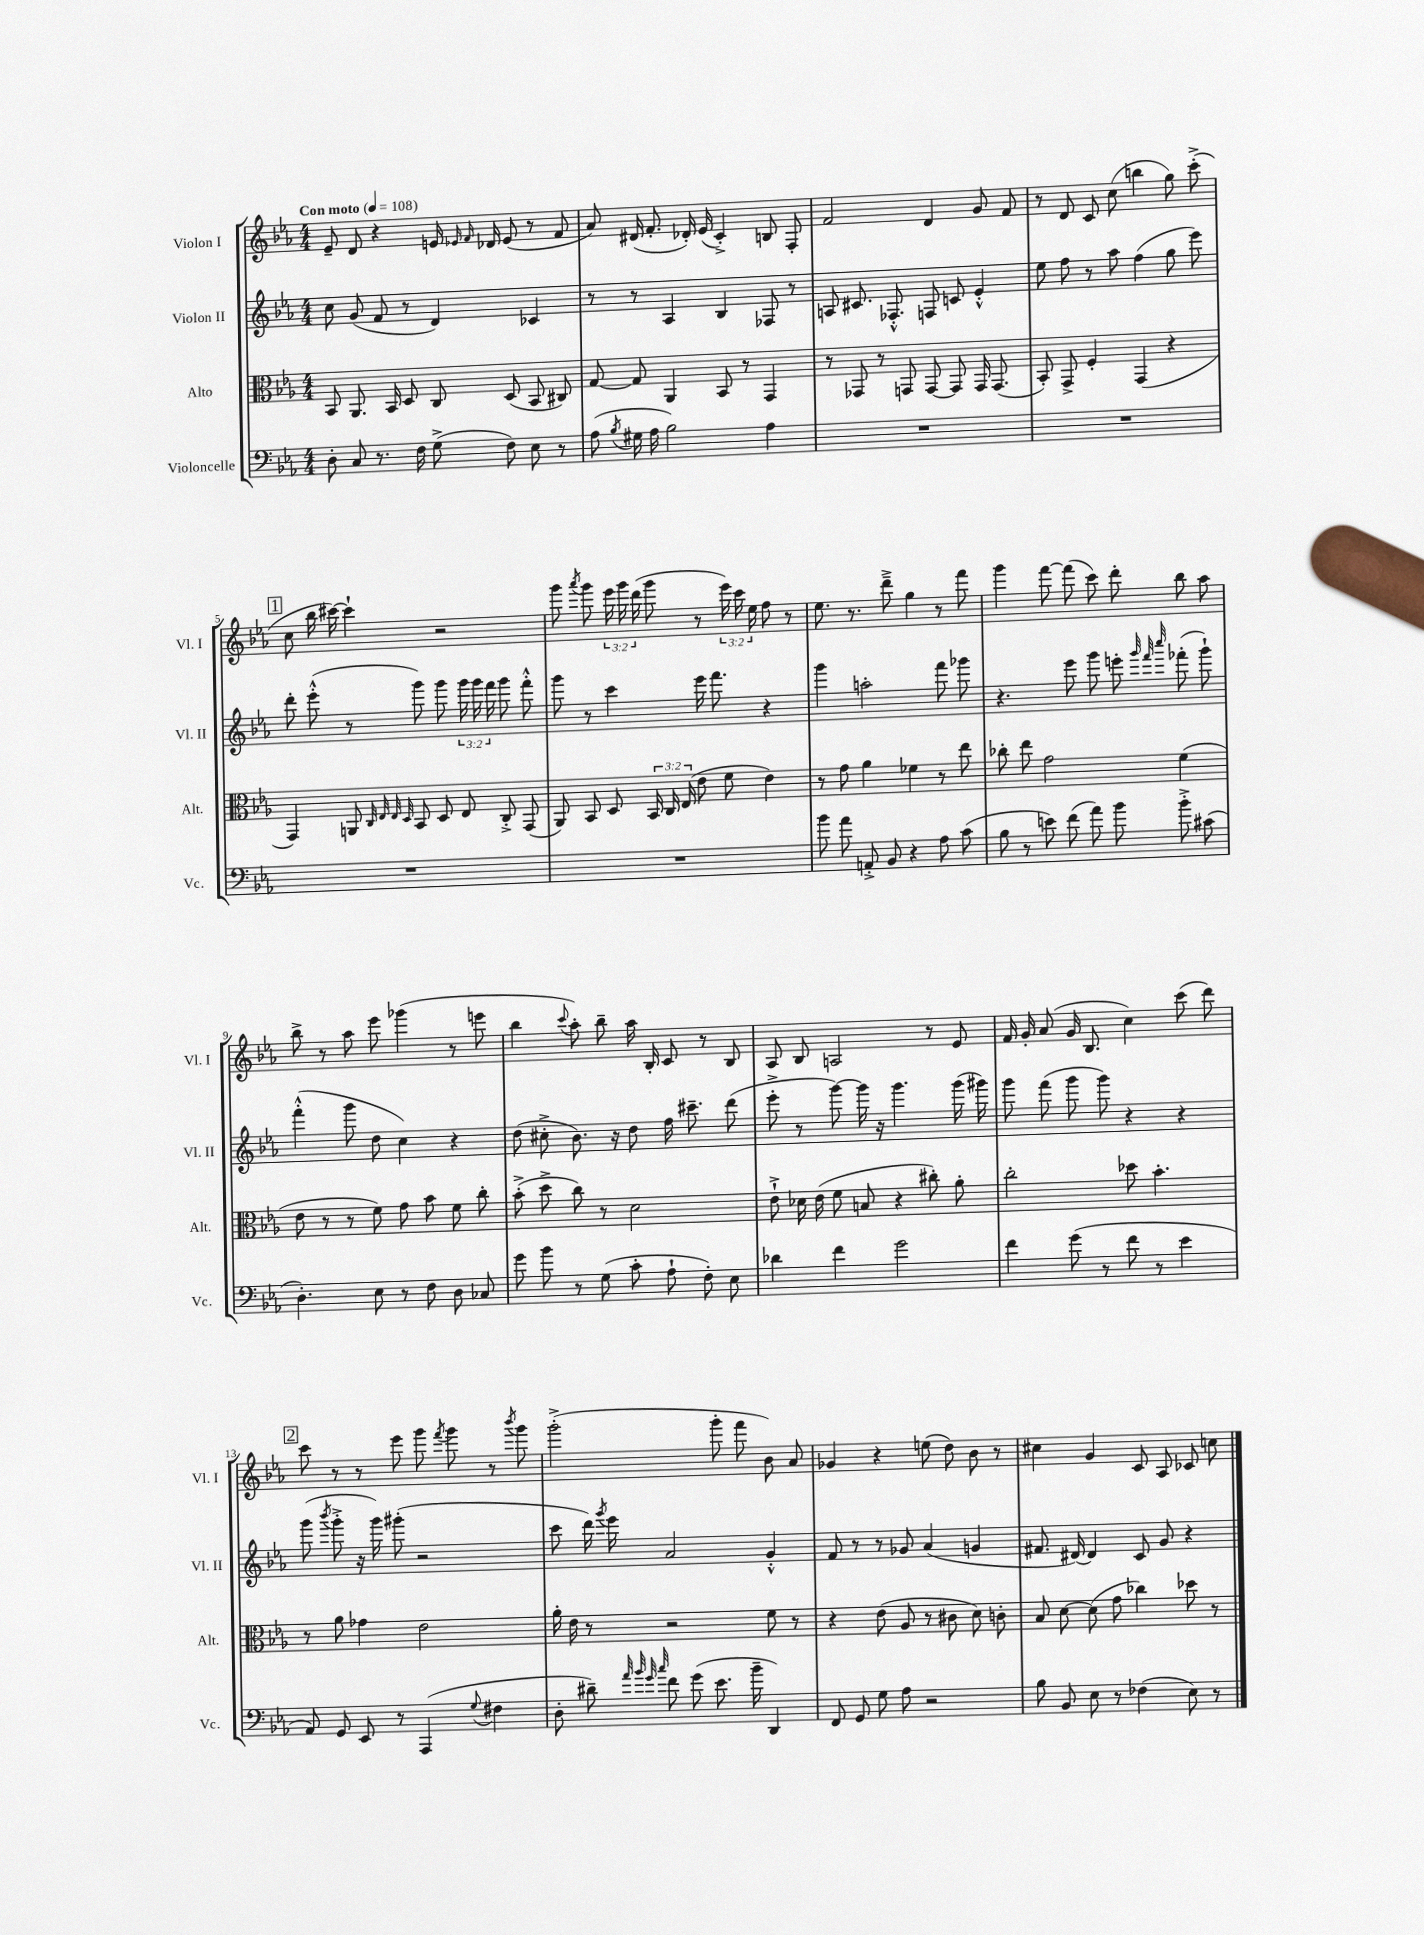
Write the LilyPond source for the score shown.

<<
\new StaffGroup <<
\new Staff = "s0" \with { instrumentName = "Violon I" shortInstrumentName = "Vl. I" } {
    \clef treble \key ees \major \numericTimeSignature \time 4/4 \override Staff.TupletNumber.text = #tuplet-number::calc-fraction-text \tempo "Con moto" 4 = 108
    \autoBeamOff ees'8-- d'8 r4 e'16 \grace { ees'16 f'16 } des'16 ees'8( r8 f'8 |
    aes'8) dis'16( f'8.-. des'16-.) ees'16( c'4-.->) b8 f8-. |
    f'2 d'4 g'8 f'8 |
    r8 d'8 c'8 c''8( b''4 g''8) c'''8-.->( |
    \mark \markup { \box "1" } c''8 bes''16 cis'''16~) cis'''4-! r2 |
    g'''8 \acciaccatura { aes'''8 } g'''8 \tuplet 3/2 { ees'''16 g'''16 d'''16( } g'''8 r8 \tuplet 3/2 { ees'''16) c'''16 ees''16 } f''8 r8 |
    ees''8. r8. d'''8---> g''4 r8 f'''8 |
    g'''4 f'''8~ f'''8( c'''8) d'''8-. bes''8 aes''8 |
    bes''8-> r8 aes''8 ees'''8 ges'''4( r8 e'''8 |
    bes''4 \appoggiatura { c'''8 } aes''8-.) bes''8-- aes''16 bes16-. c'8 r8 bes8 |
    aes8 bes8 a2 r8 ees'8 |
    f'16 g'16-. aes'8( g'16 bes8. c''4) c'''8( d'''8) |
    \mark \markup { \box "2" } c'''8 r8 r8 ees'''8 g'''8 \acciaccatura { f'''8 } g'''8 r8 \acciaccatura { bes'''8 } g'''8 |
    g'''2-.->( g'''8-. f'''8 bes'8) aes'8 |
    ges'4 r4 e''8( d''8) bes'8 r8 |
    cis''4 g'4 c'8 aes8 ces'8 c''8 \bar "|." |
}
\new Staff = "s1" \with { instrumentName = "Violon II" shortInstrumentName = "Vl. II" } {
    \clef treble \key ees \major \numericTimeSignature \time 4/4 \override Staff.TupletNumber.text = #tuplet-number::calc-fraction-text
    \autoBeamOff c''8 g'8( f'8 r8 d'4) ces'4 |
    r8 r8 aes4 bes4 fes8 r8 |
    a8 cis'8. fes8.-.-^ f8 c'8 ees'4-.-^ |
    ees''8 f''8 r8 aes''8 f''4( g''8 ees'''8) |
    \mark \markup { \box "1" } d'''8-. ees'''8-.-^( r8 g'''8) g'''8 \tuplet 3/2 { g'''16 g'''16 f'''16 } g'''8 f'''8-.-^ |
    g'''8 r8 c'''4 ees'''16 f'''8. r4 |
    g'''4 a''2-. f'''8 ges'''8 |
    r4. ees'''8 g'''8 e'''8-. \grace { g'''32 f'''32 c''''32 } fes'''8-.( g'''8-!) |
    f'''4-.-^( g'''8 d''8 c''4) r4 |
    d''8( cis''8-.-> bes'8.) r16 d''8 f''16 cis'''8.-- d'''8( |
    ees'''8-.-> r8 g'''8~) g'''16 r16 g'''4. g'''16( gis'''16) |
    g'''8 f'''8( g'''8 g'''8) r4 r4 |
    \mark \markup { \box "2" } g'''8( \acciaccatura { bes'''8 } g'''8-.-> r16 g'''16) gis'''8-.( r2 |
    c'''8 d'''16) \acciaccatura { g'''8 } ees'''16 aes'2 g'4-.-^ |
    f'8 r8 r8 ges'8 aes'4( g'4 |
    fis'8. dis'16~) dis'4 c'8 g'8 r4 \bar "|." |
}
\new Staff = "s2" \with { instrumentName = "Alto" shortInstrumentName = "Alt." } {
    \clef alto \key ees \major \numericTimeSignature \time 4/4 \override Staff.TupletNumber.text = #tuplet-number::calc-fraction-text
    \autoBeamOff bes,8 aes,8. bes,16 d8 c8 d8( bes,8 cis8) |
    g8~ g8 aes,4 bes,8 r8 g,4 |
    r8 ges,8 r8 g,8 g,8~ g,8 g,16 g,8.( |
    bes,8-.) g,8-> f4-. g,4( r4 |
    \mark \markup { \box "1" } g,4) a,8 \grace { c32 ees32 ees32 d32 } bes,8 d8 ees8 c8-.-> g,8( |
    aes,8) bes,8 d8 \tuplet 3/2 { bes,16 c16 ees16( } ees'8 f'8 ees'4) |
    r8 g'8 aes'4 fes'4 r8 ees''8 |
    ces''8-. ees''8 g'2 f'4( |
    ees'8 r8 r8 f'8) g'8 bes'8 f'8 c''8-. |
    bes'8-.->( d''8-> c''8) r8 d'2 |
    ees'8-!-> des'16 ees'16( f'8 b8 r4 cis''8-.) aes'8-. |
    c''2-. des''8 bes'4.-. |
    \mark \markup { \box "2" } r8 aes'8 ges'4 ees'2 |
    aes'16-. ees'16 r8 r2 f'8 r8 |
    r4 ees'8( aes8 r8 cis'8 d'8) c'8-. |
    bes8 d'8~ d'8( g'8 ces''4) des''8 r8 \bar "|." |
}
\new Staff = "s3" \with { instrumentName = "Violoncelle" shortInstrumentName = "Vc." } {
    \clef bass \key ees \major \numericTimeSignature \time 4/4
    \autoBeamOff d8-. c8 r8. f16 g8->( f8) ees8 r8 |
    aes8( \acciaccatura { bes8 } gis16 aes16 bes2) aes4 |
    R1 |
    R1 |
    \mark \markup { \box "1" } R1 |
    R1 |
    bes'8 aes'8 a,8-.-> bes,8 r4 aes8 c'8( |
    bes8 r8 e'8) f'8( aes'8) bes'8 bes'8-.-> cis'8( |
    d4.-.) ees8 r8 f8 d8 ces8 |
    g'8 bes'8 r8 g8( c'8-. aes8-! f8-.) ees8 |
    des'4 f'4 g'2 |
    f'4 g'8( r8 f'8 r8 ees'4 |
    \mark \markup { \box "2" } aes,8) g,8 ees,8 r8 aes,,4( \appoggiatura { g8 } fis4 |
    d8-. dis'8--) \grace { aes'32 bes'32 g'32 c''32 } f'8 g'8( ees'8. bes'16-- d,4) |
    f,8 g,8 g8 aes8 r2 |
    bes8 bes,8 ees8 r8 fes4( ees8) r8 \bar "|." |
}
>>
>>
